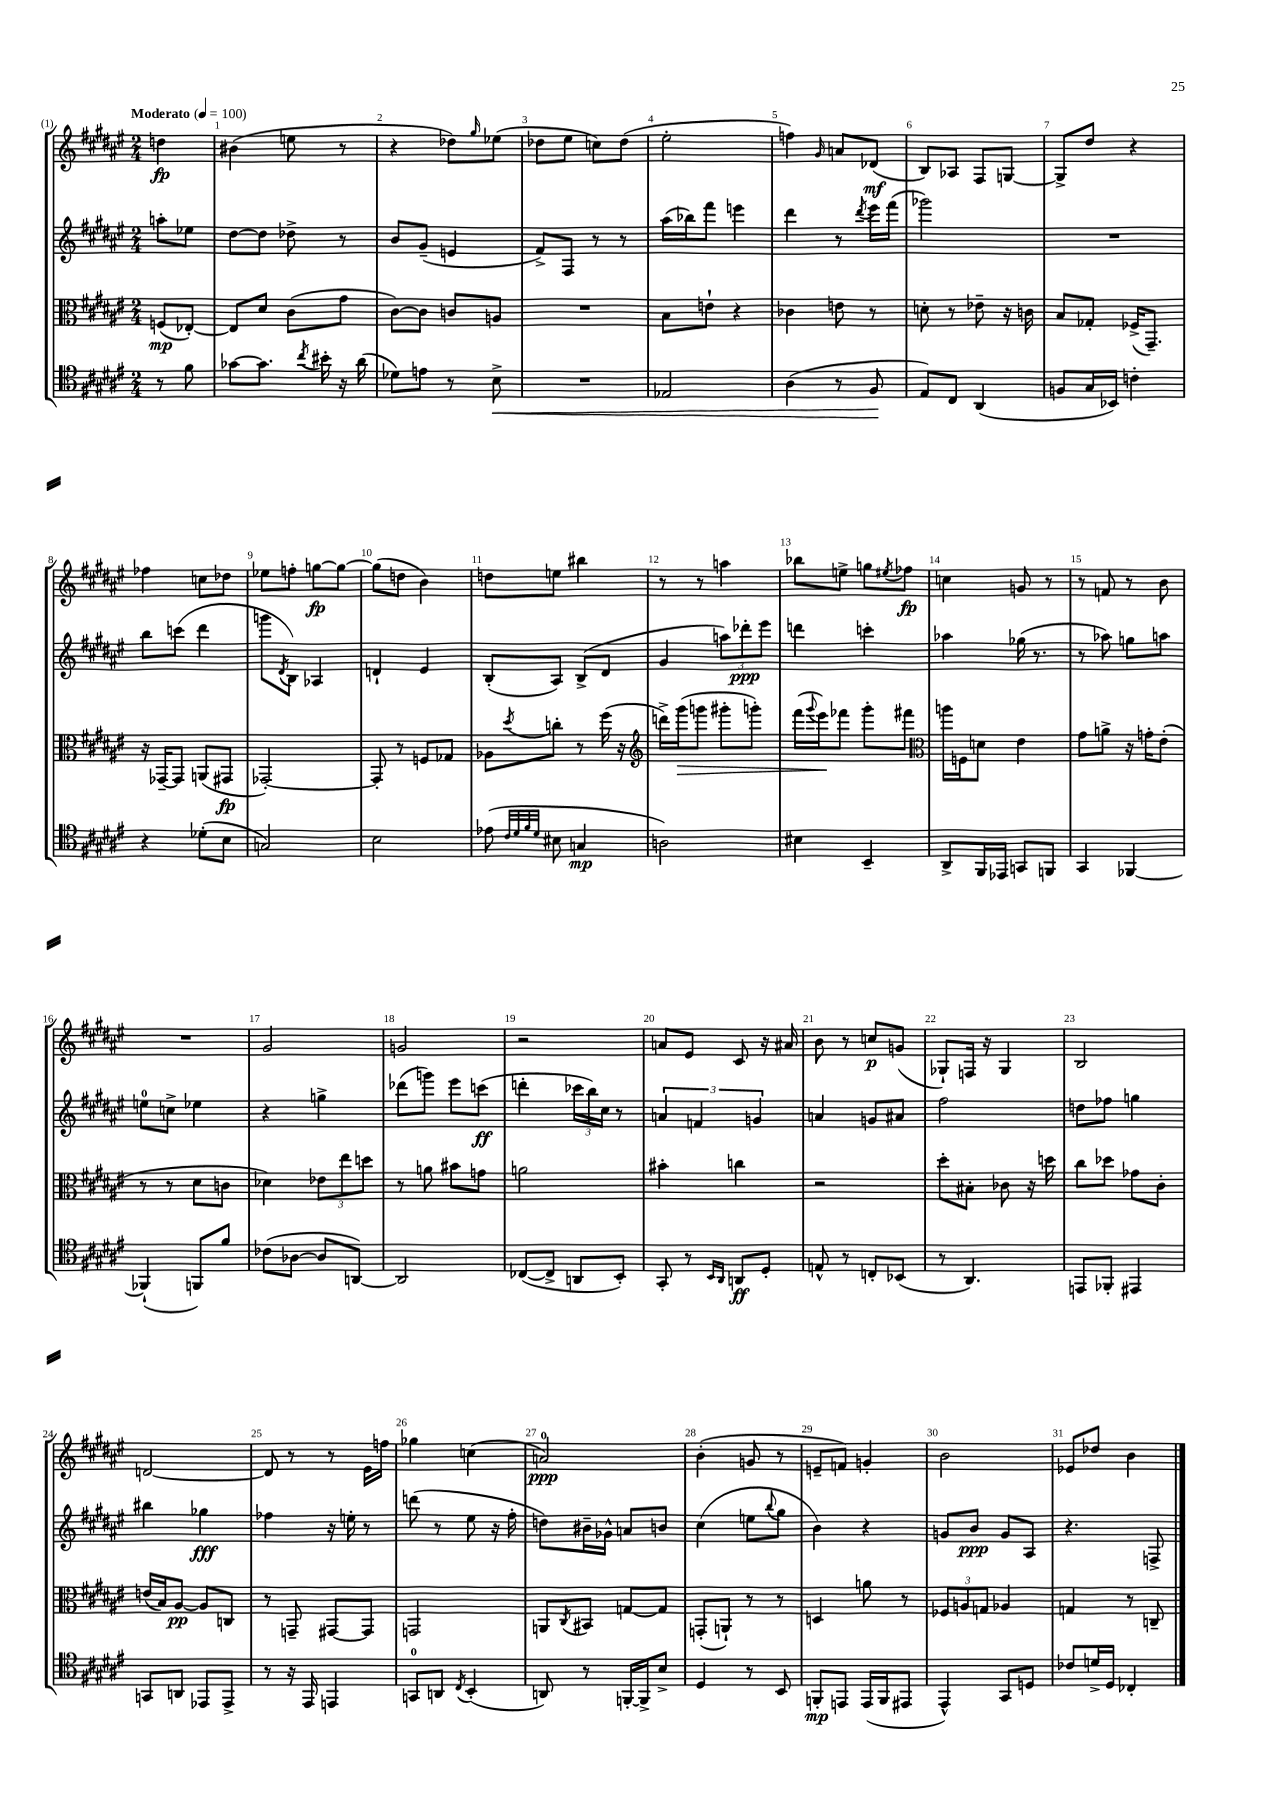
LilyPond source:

<<
\new StaffGroup <<
\new Staff = "s0" {
    \clef treble \key fis \major \numericTimeSignature \time 2/4 \partial 4 \tempo "Moderato" 4 = 100
    d''4\fp |
    bis'4( e''8 r8 |
    r4 des''8) \grace { gis''16 } ees''8( |
    des''8 eis''8 c''8) des''8( |
    eis''2-. |
    f''4) \grace { gis'16 } a'8 des'8\mf( |
    b8) aes8 fis8 g8~ |
    g8-> dis''8 r4 |
    fes''4 c''8 des''8 |
    ees''8 f''8-. g''8~\fp g''8~ |
    g''8( d''8 b'4) |
    d''8 e''8 bis''4 |
    r8 r8 a''4 |
    bes''8 e''8-> g''8 \acciaccatura { eis''8 } fes''8\fp |
    c''4 g'8 r8 |
    r8 f'8 r8 b'8 |
    R2 |
    gis'2 |
    g'2 |
    r2 |
    a'8 eis'8 cis'8 r16 ais'16 |
    b'8 r8 c''8\p g'8( |
    ges8-!) f16 r16 ges4 |
    b2 |
    d'2~ |
    d'8 r8 r8 eis'16 f''16 |
    ges''4 c''4( |
    a'2-0\ppp) |
    b'4-.( g'8 r8 |
    e'8-- f'8) g'4-. |
    b'2 |
    ees'8 des''8 b'4 \bar "|." |
}
\new Staff = "s1" {
    \clef treble \key fis \major \numericTimeSignature \time 2/4 \partial 4
    a''8-. ees''8 |
    dis''8~ dis''8 des''8-> r8 |
    b'8 gis'8--( e'4 |
    fis'8->) fis8 r8 r8 |
    ais''16( bes''16) fis'''8 e'''4 |
    dis'''4 r8 \acciaccatura { dis'''8 } eis'''16 fis'''16( |
    ges'''2) |
    R2 |
    b''8 c'''8( dis'''4 |
    g'''8 \acciaccatura { dis'8 } b8) aes4 |
    d'4-! eis'4 |
    b8-.( ais8) b8->( dis'8 |
    gis'4 \tuplet 3/2 { a''8) des'''8-.\ppp eis'''8 } |
    d'''4 c'''4-. |
    aes''4 ges''16( r8. |
    r8 aes''8) g''8 a''8 |
    e''8-0 c''8-> ees''4 |
    r4 g''4-> |
    des'''8( g'''8) eis'''8 c'''8\ff( |
    d'''4-. \tuplet 3/2 { ces'''16 b''16) cis''16 } r8 |
    \tuplet 3/2 { a'4 f'4 g'4 } |
    a'4 g'8 ais'8 |
    fis''2 |
    d''8 fes''8 g''4 |
    bis''4 ges''4\fff |
    fes''4 r16 e''16-. r8 |
    d'''8( r8 eis''8 r16 fis''16-. |
    d''8) bis'16-- ges'16-^ a'8 b'8 |
    cis''4( e''8 \appoggiatura { b''8 } gis''8 |
    b'4) r4 |
    g'8 b'8\ppp g'8 ais8 |
    r4. f8-> \bar "|." |
}
\new Staff = "s2" {
    \clef alto \key fis \major \numericTimeSignature \time 2/4 \partial 4
    f8\mp( ees8~-.) |
    ees8 dis'8 cis'8( gis'8 |
    cis'8~) cis'8 c'8 a8 |
    R2 |
    b8 e'8-! r4 |
    ces'4 e'8 r8 |
    d'8-. r8 ees'8-- r16 c'16 |
    b8 ges8-. fes16->( gis,8.--) |
    r16 ges,16~-- ges,8 a,8( gis,8\fp |
    ges,2~-.) |
    ges,8-. r8 f8 ges8 |
    aes8 \acciaccatura { dis''8 } c''8-. r8 fis''16( r16 |
    \clef treble d'''16->) gis'''16\>( g'''8 gis'''8-. g'''8-.) |
    fis'''16( \appoggiatura { gis'''8 } eis'''16\!) fes'''8 gis'''8-. fis'''8 |
    \clef alto a''16 f16 d'8 eis'4 |
    gis'8 a'8-> r16 g'16-. eis'8-.( |
    r8 r8 dis'8 c'8 |
    des'4) \tuplet 3/2 { ees'8 eis''8 d''8 } |
    r8 a'8 bis'8 g'8 |
    a'2 |
    bis'4-. c''4 |
    r2 |
    dis''8-. bis8-. ces'8 r16 d''16 |
    cis''8 des''8 ges'8 cis'8-. |
    e'16( b16) ais8~\pp ais8 c8 |
    r8 g,8-- gis,8~ gis,8 |
    g,2 |
    a,8 \acciaccatura { cis8 } bis,8 g8~ g8 |
    g,8-.( a,8-!) r8 r8 |
    d4 a'8 r8 |
    \tuplet 3/2 { fes8 a8 g8 } aes4 |
    g4 r8 c8-- \bar "|." |
}
\new Staff = "s3" {
    \clef tenor \key fis \major \numericTimeSignature \time 2/4 \partial 4
    r8 fis'8 |
    ges'8~ ges'8. \acciaccatura { cis''8 } bis'16-. r16 ais'16( |
    des'8) e'8 r8 b8->\< |
    R2 |
    ees2 |
    ais4( r8 fis8\! |
    eis8) cis8 ais,4( |
    f8 gis16 bes,16) c'4-. |
    r4 des'8-.( b8 |
    g2) |
    b2 |
    ees'8( \grace { cis'32 dis'32 fis'32 dis'32 } bis8 g4\mp |
    a2) |
    bis4 b,4-- |
    ais,8-> fis,16 ees,16 g,8 f,8 |
    gis,4 fes,4~ |
    fes,4-!( f,8) fis'8 |
    ces'8( aes8~ aes8 a,8~) |
    a,2 |
    ces8~( ces8-> a,8 b,8-.) |
    gis,8-. r8 \grace { b,16 ais,16 } a,8\ff dis8-. |
    e8-^ r8 c8-. bes,8( |
    r8 ais,4.) |
    e,8 fes,8-. eis,4 |
    g,8 a,8 ees,8 ees,8-> |
    r8 r16 eis,16 e,4 |
    g,8-0 a,8 \acciaccatura { cis8 } b,4-.( |
    a,8) r8 f,16~-. f,16-> b8-> |
    dis4 r8 b,8 |
    f,8-.\mp e,8 e,16( f,16 eis,8 |
    eis,4-^) gis,8 d8 |
    ces'8 d'16-> dis16 ces4-. \bar "|." |
}
>>
>>
\layout { \context { \Score \override BarNumber.break-visibility = ##(#f #t #t) barNumberVisibility = #all-bar-numbers-visible } }
